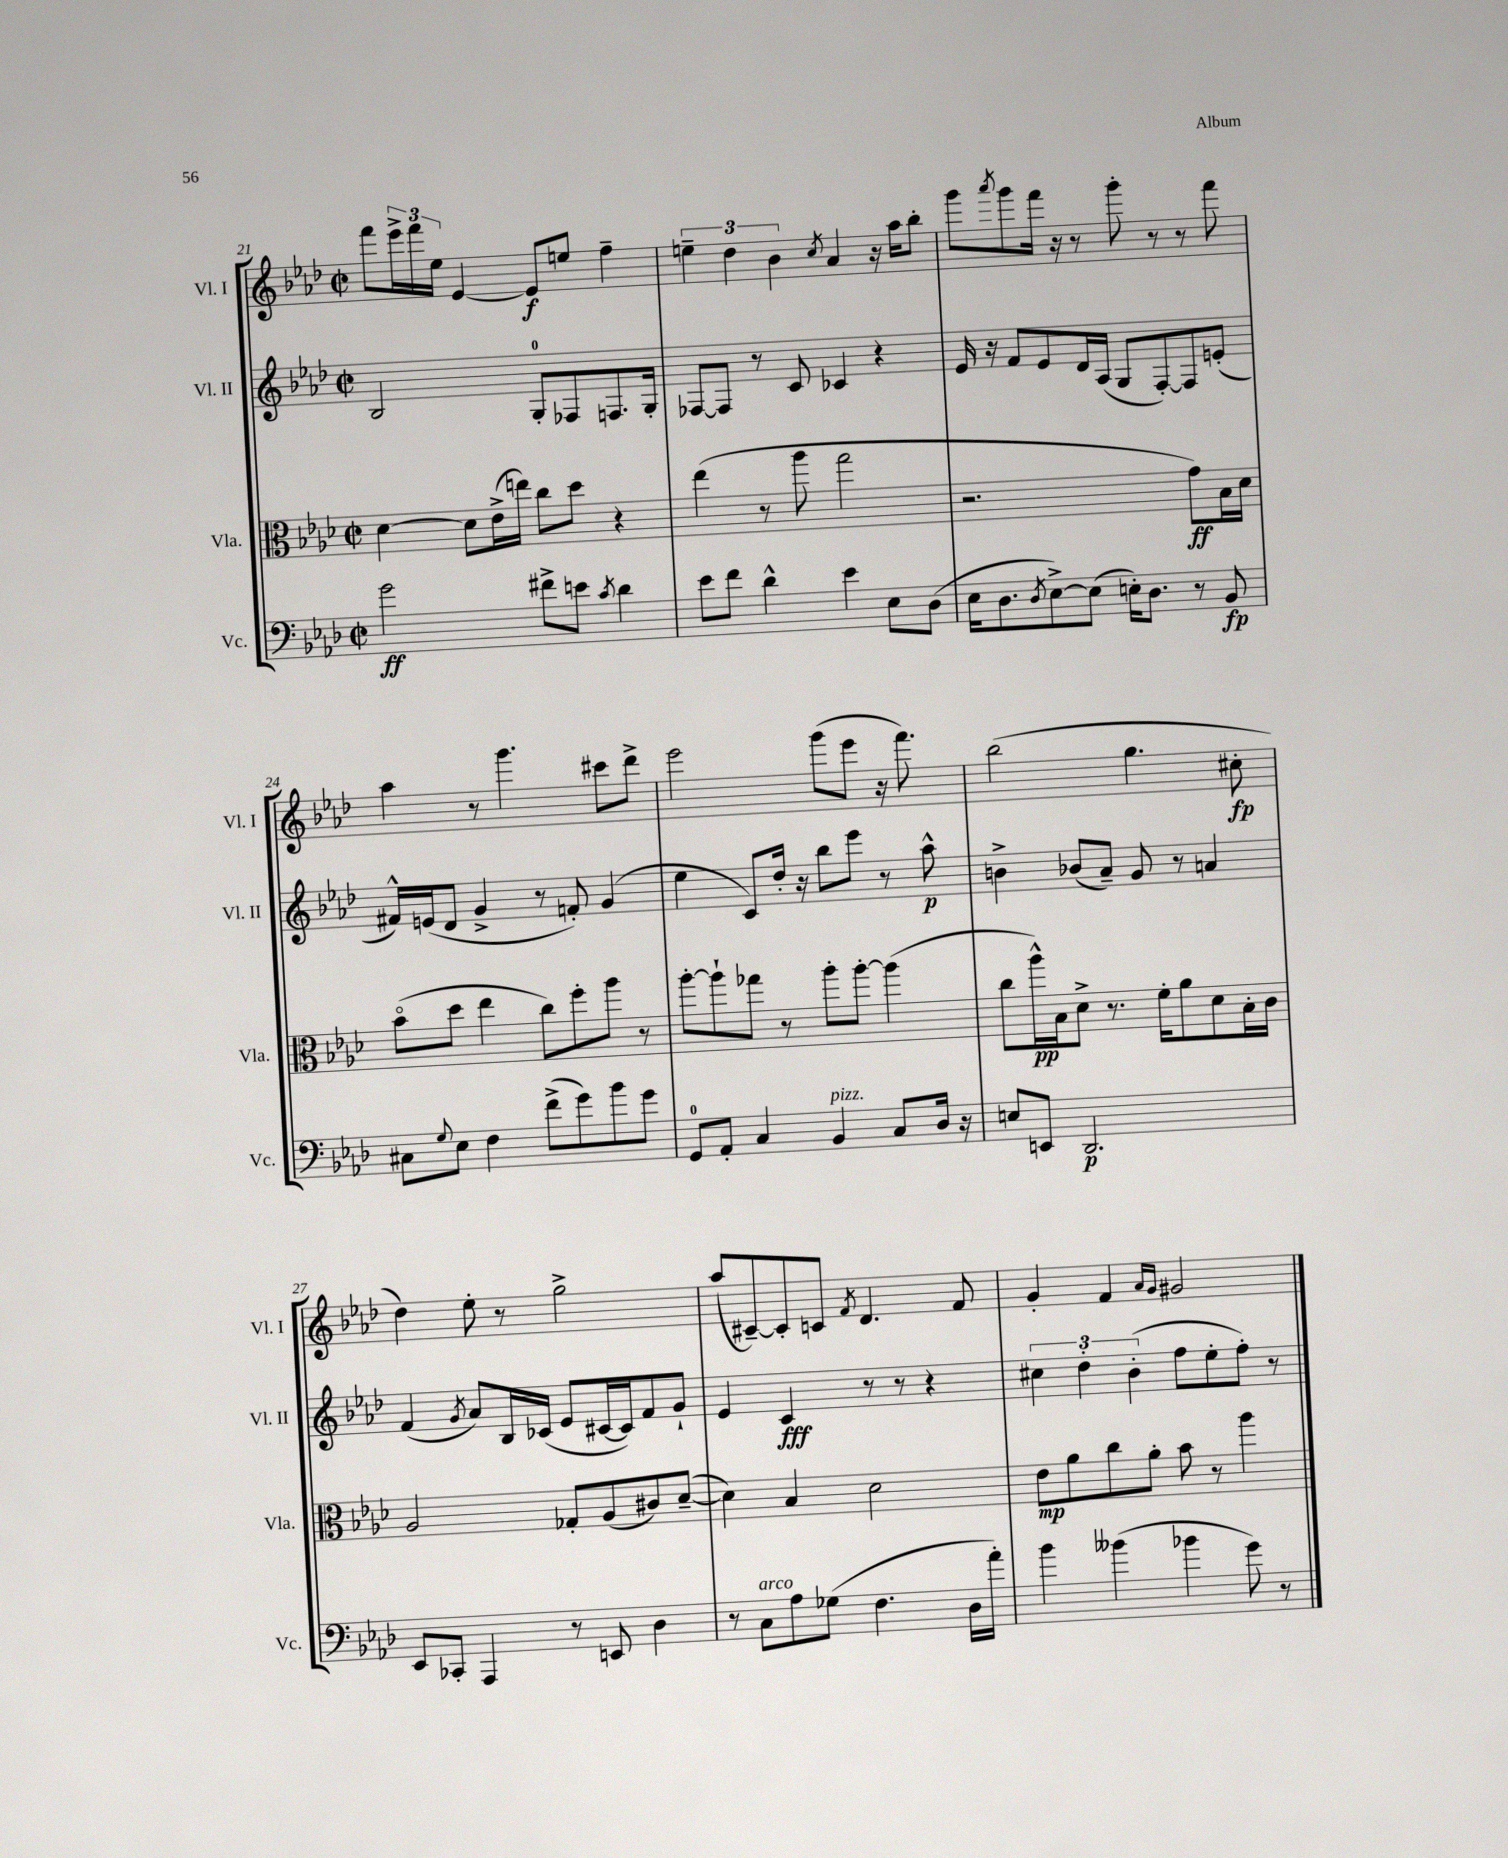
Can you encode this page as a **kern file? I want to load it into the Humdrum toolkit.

**kern	**kern	**kern	**kern
*staff4	*staff3	*staff2	*staff1
*clefF4	*clefC3	*clefG2	*clefG2
*k[b-e-a-d-]	*k[b-e-a-d-]	*k[b-e-a-d-]	*k[b-e-a-d-]
*M2/2	*M2/2	*M2/2	*M2/2
*met(c|)	*met(c|)	*met(c|)	*met(c|)
2g	[4d-	2B-	8fff
.	.	.	24eee-^
.	.	.	24fff
.	.	.	24ee-
.	8d-]	.	[4e-
.	(16e-^	.	.
.	16ee)	.	.
8f#^	8cc	8G'	8e-]
8e	8dd-	8F-	8ee
8qc	.	.	.
4d-	4r	8.F	4ff~
.	.	16G'	.
=	=	=	=
8e-	(4ee-	[8F-	6ee~
8f	.	8F-]	.
.	.	.	6dd-
4d-^^	8r	8r	.
.	.	.	6b-
.	8aa-	8c	.
.	.	.	8qcc
4e-	2gg	4c-	4a-
8E-	.	4r	16r
.	.	.	16aa-
(8D-	.	.	8bb-'
=	=	=	=
16E-	2.r	16e-	8ggg
8.D-	.	16r	.
.	.	.	8qaaa-
.	.	8f	8ggg
8qD-	.	.	.
[8E-^)	.	8e-	16fff
.	.	.	16r
(8E-]	.	16d-	8r
.	.	(16A-	.
16E')	.	8G	8ggg'
8.D-	.	.	.
.	.	[8F')	8r
8r	8g)	8F]	8r
8BB-	16B-	(8e'	8fff
.	16d-	.	.
=	=	=	=
8C#	(8b-o	16f#^^)	4aa-
.	.	(16e	.
8qqG	.	.	.
8E-	8dd-	8d-	.
4F	4ee-	4g^	8r
.	.	.	4.ggg
(8f^	8cc)	8r	.
8g)	8ff'	8f')	.
8b-	8aa-	(4g	8ccc#
8g	8r	.	8ddd-^
=	=	=	=
8GG	[8aa-'	4ee-	2eee-
8AA-'	8aa-`]	.	.
4C	8gg-	8c)	.
.	8r	16dd-'	.
.	.	16r	.
4BB-	8aa-'	8bb-	(8ggg
.	[8aa-'	8eee-	8eee-
8C	(4aa-]	8r	16r
.	.	.	8.fff)
16D-	.	8aa-^^	.
16r	.	.	.
=	=	=	=
8E	8cc	4b^	(2bb-
8EE	16aa-^^)	.	.
.	16B-	.	.
2.DD-	8d-^	(8b-	.
.	8.r	8a-~)	.
.	.	8g	4.gg
.	16f'	.	.
.	8a-	8r	.
.	8d-	4a	.
.	16B-'	.	8cc#'
.	16c	.	.
=	=	=	=
8EE-	2A-	(4f	4dd-)
8CC-'	.	.	.
.	.	8qg	.
4AAA-	.	8a-)	8ee-'
.	.	16B-	8r
.	.	(16c-	.
8r	8G-'	8e-	2gg^
8EE	(8A-	[16c#	.
.	.	16c#])	.
4D-	8c#)	8f	.
.	([8d-~	8g`	.
=	=	=	=
8r	4d-])	4e-	(8aa-
8C	.	.	[8c#~)
8A-	4B-	4c	8c#']
(8G-	.	.	8c
.	.	.	8qf
4.F	2d-	8r	4.d-
.	.	8r	.
.	.	4r	.
16D-	.	.	8f
16a-')	.	.	.
=	=	=	=
4b-	8e-	6cc#	4g'
.	8a-	.	.
.	.	6dd-'	.
(4b--	8cc	.	4f
.	.	(6b-'	.
.	8a-'	.	.
.	.	.	16qqa-
.	.	.	16qqg
4b-	8b-	8ff	2g#
.	8r	8ee-'	.
8g)	4aa-	8ff')	.
8r	.	8r	.
==	==	==	==
*-	*-	*-	*-
